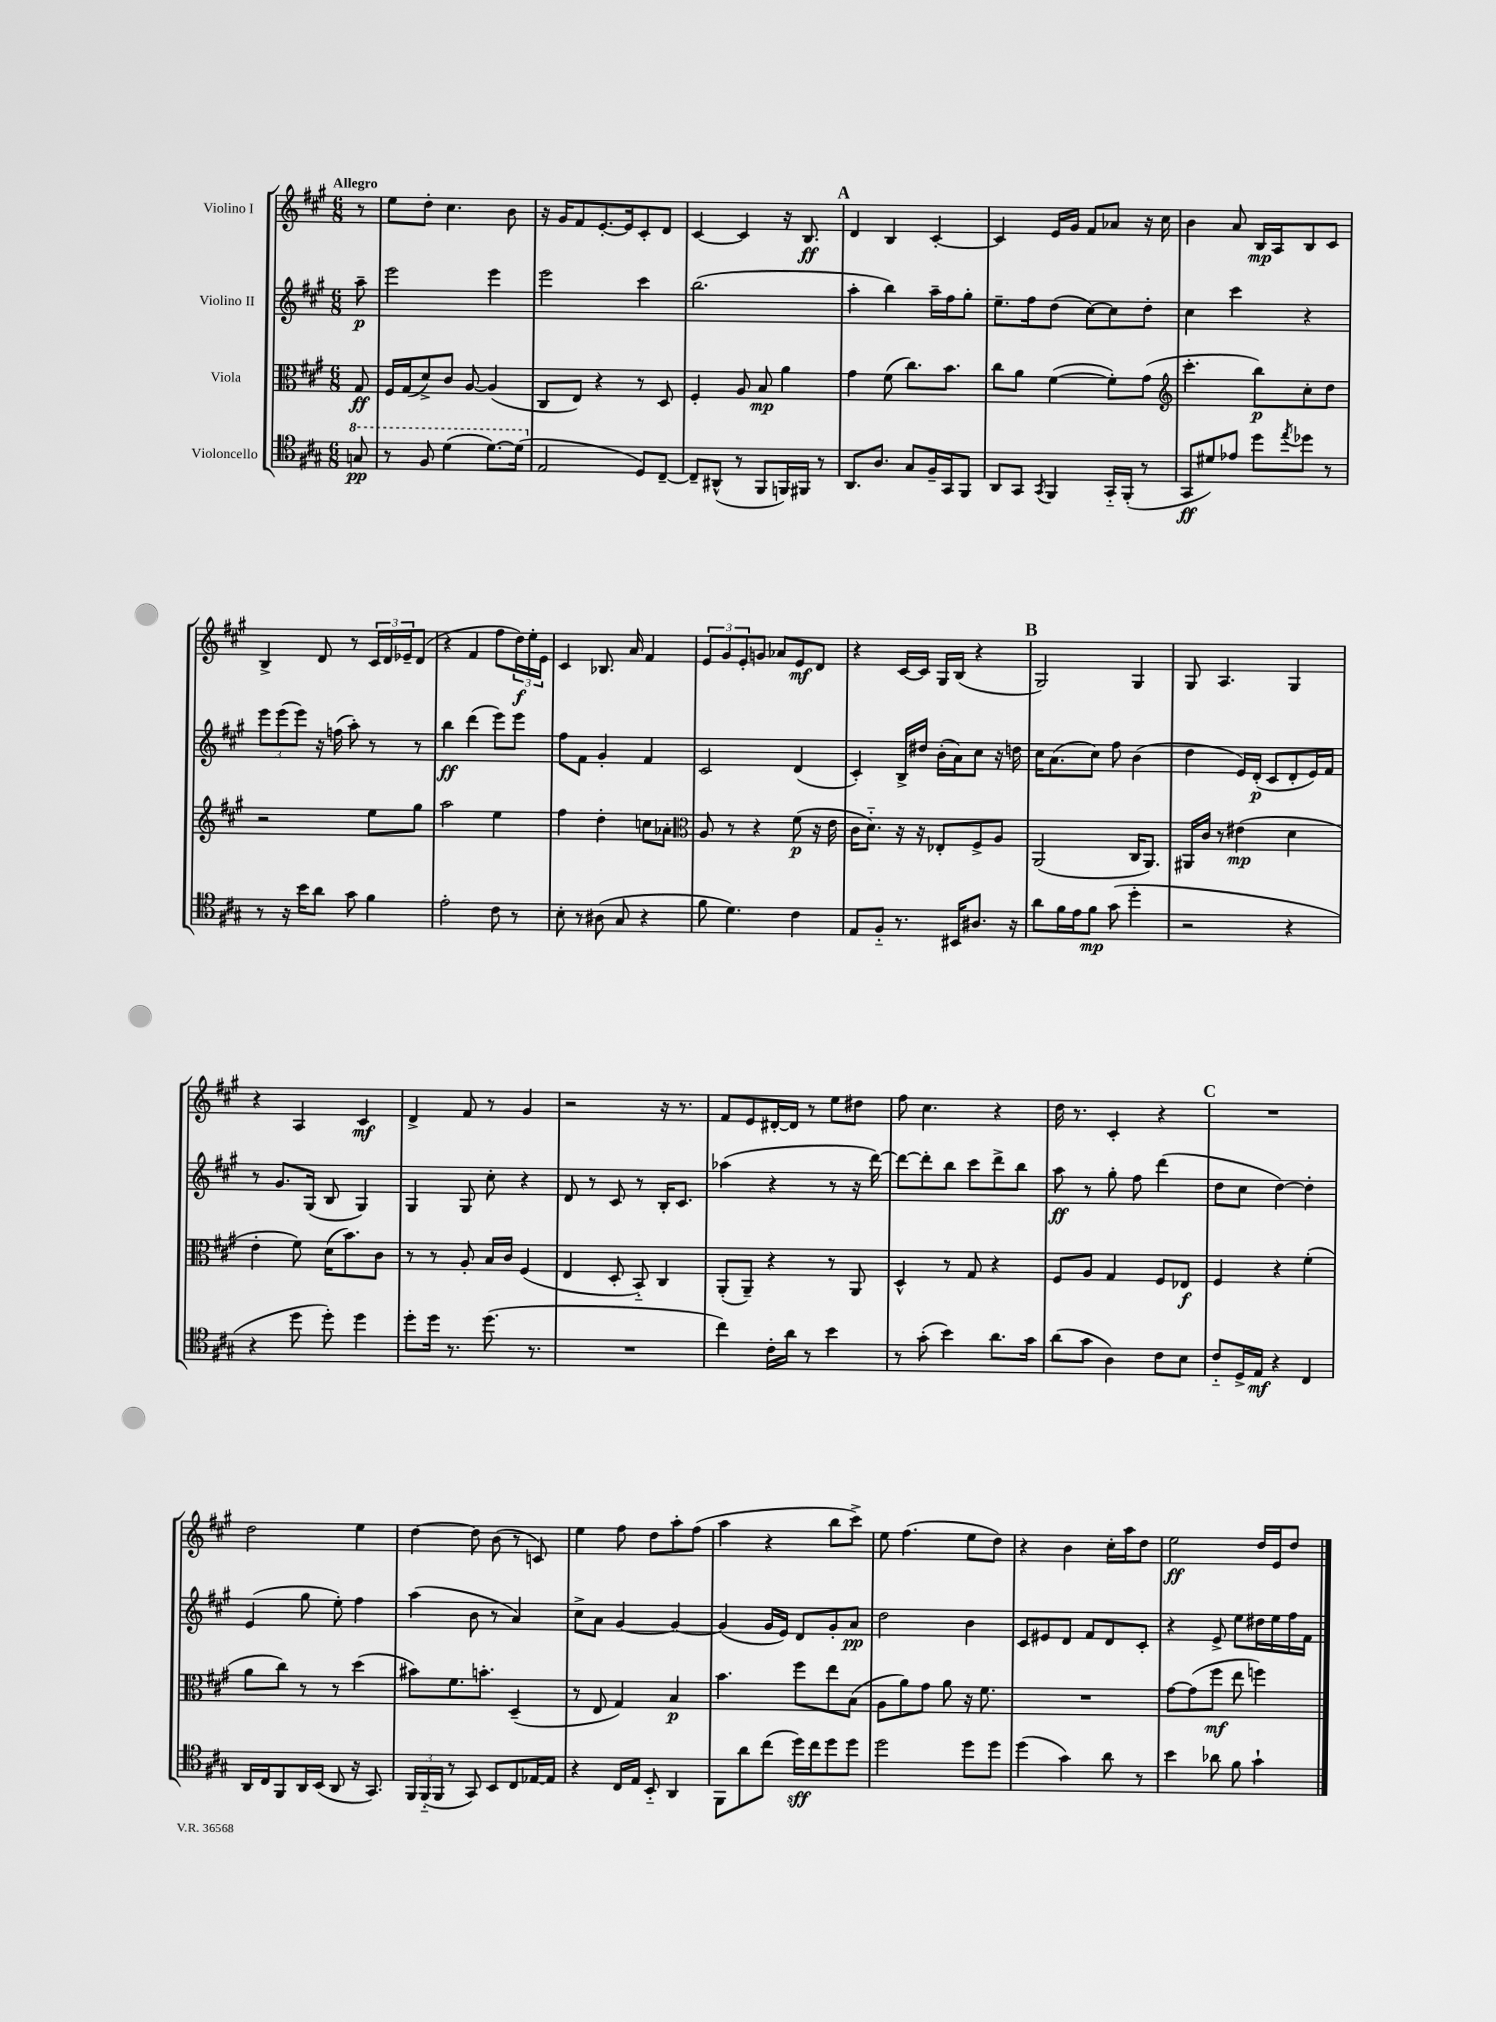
<<
\new StaffGroup <<
\new Staff = "s0" \with { instrumentName = "Violino I" } {
    \clef treble \key a \major \numericTimeSignature \time 6/8 \partial 8 \tempo "Allegro"
    r8 |
    e''8 d''8-. cis''4. b'8 |
    r16 gis'16 fis'8 e'8.~-. e'16 cis'8-. d'8 |
    cis'4~ cis'4 r16 b8.\ff |
    \mark \markup { \bold "A" } d'4 b4 cis'4~-. |
    cis'4 e'16 gis'16 fis'8 aes'8 r16 cis''16 |
    b'4 a'8 b16\mp a16 b8 cis'8 |
    b4-> d'8 r8 \tuplet 3/2 { cis'16 d'16 ees'16-- } d'8( |
    r4 fis'4 fis''8 \tuplet 3/2 { d''16\f) e''16-. e'16 } |
    cis'4 bes8. a'16 fis'4 |
    \tuplet 3/2 { e'8 gis'8 e'8-. } g'8 aes'8 e'8\mf d'8 |
    r4 cis'16~ cis'16 gis16 b16( r4 |
    \mark \markup { \bold "B" } gis2) gis4 |
    gis8 a4. gis4 |
    r4 a4 cis'4\mf |
    d'4-> fis'8 r8 gis'4 |
    r2 r16 r8. |
    fis'8 e'8 dis'16~-. dis'16 r8 e''8 dis''8 |
    fis''8 cis''4. r4 |
    d''16 r8. cis'4-. r4 |
    \mark \markup { \bold "C" } R2. |
    d''2 e''4 |
    d''4~ d''8 b'8( r8 c'8) |
    e''4 fis''8 d''8 a''8-. fis''8( |
    a''4 r4 b''8 cis'''8->) |
    e''8 fis''4.( e''8 d''8) |
    r4 b'4 cis''16-. a''16 d''8 |
    e''2\ff d''16 e'16 d''8 \bar "|." |
}
\new Staff = "s1" \with { instrumentName = "Violino II" } {
    \clef treble \key a \major \numericTimeSignature \time 6/8 \partial 8
    a''8--\p |
    e'''2 e'''4 |
    e'''2 cis'''4 |
    b''2.( |
    \mark \markup { \bold "A" } a''4-. b''4) a''16-- fis''16 gis''8-. |
    e''8.-- fis''16 d''8( cis''8~) cis''8 d''8-. |
    cis''4 cis'''4 r4 |
    \tuplet 3/2 { e'''8 e'''8( e'''8) } r16 f''16( a''8-.) r8 r8 |
    b''4\ff d'''4( e'''8) e'''8 |
    fis''8 fis'8 gis'4-. fis'4 |
    cis'2 d'4( |
    cis'4-.) b16-> dis''16 b'16-.( a'16) cis''8 r16 d''16 |
    \mark \markup { \bold "B" } cis''16 a'8.( cis''8) fis''8 b'4( |
    d''4 e'16) d'16-.\p( cis'8 d'8-. e'16) fis'16 |
    r8 gis'8. gis16( b8 gis4) |
    gis4 gis8 cis''8-. r4 |
    d'8 r8 cis'8 r8 b16-. cis'8. |
    aes''4( r4 r8 r16 d'''16~) |
    d'''8~ d'''8-. b''8 cis'''8 d'''8-> b''8 |
    a''8\ff r8 gis''8-. fis''8 d'''4( |
    \mark \markup { \bold "C" } d''8 cis''8 d''4~) d''4-. |
    e'4( gis''8 e''8-.) fis''4 |
    a''4( b'8 r8 a'4) |
    cis''8-> a'8 gis'4~ gis'4~ |
    gis'4( gis'16 e'16) d'8 gis'8-. a'8\pp |
    d''2 b'4 |
    cis'8 eis'8 d'8 fis'8 d'8 cis'8-. |
    r4 e'8-> e''8 dis''16 e''16 fis''16 fis'16 \bar "|." |
}
\new Staff = "s2" \with { instrumentName = "Viola" } {
    \clef alto \key a \major \numericTimeSignature \time 6/8 \partial 8
    gis8\ff |
    fis16 gis16( d'8->) cis'8 a8~ a4( |
    cis8 e8) r4 r8 d8 |
    fis4-. a8 b8\mp a'4 |
    \mark \markup { \bold "A" } gis'4 fis'8( cis''8.) b'8. |
    cis''8 a'8 fis'4~( fis'8-.) gis'8( |
    \clef treble cis'''4.-. b''8\p) cis''8-. d''8 |
    r2 e''8 gis''8 |
    a''2 e''4 |
    fis''4 d''4-. c''8 aes'8-. |
    \clef alto a8 r8 r4 fis'8\p( r16 e'16 |
    cis'16 d'8.-_) r16 r16 ees8-. fis8-> a8 |
    \mark \markup { \bold "B" } a,2( cis16 a,8.) |
    ais,16 cis'16 r8 eis'4\mp( d'4 |
    e'4-. fis'8) d'16( b'8.) cis'8 |
    r8 r8 a8-. b16 cis'16 fis4( |
    e4 d8-. b,8-_) cis4 |
    a,8-.( a,8--) r4 r8 a,8 |
    d4-^ r8 gis8 r4 |
    fis8 a8 gis4 fis8 ees8\f |
    \mark \markup { \bold "C" } fis4 r4 fis'4-.( |
    a'8 cis''8) r8 r8 d''4( |
    bis'8) fis'8. b'8.-. d4--( |
    r8 e8 gis4) b4\p |
    b'4. fis''8 e''8 b8( |
    a8 a'8) gis'8 a'8 r16 fis'8. |
    R2. |
    gis'8~ gis'8( fis''8\mf e''8 f''4) \bar "|." |
}
\new Staff = "s3" \with { instrumentName = "Violoncello" } {
    \clef tenor \key a \major \numericTimeSignature \time 6/8 \partial 8
    \ottava #1 g'8\pp |
    r8 fis'8 d''4( d''8.~) d''16( \ottava #0 |
    e2 d8) cis8~-- |
    cis8-- ais,8-^( r8 fis,8 f,16) fis,16 r8 |
    \mark \markup { \bold "A" } a,8. a8. gis8 fis16-- gis,16 fis,8 |
    a,8 gis,8 \acciaccatura { gis,8 } fis,4 gis,16-_ fis,16-.( r8 |
    gis,8\ff dis'8) ees'8 d''8 \acciaccatura { e''8 } des''8 r8 |
    r8 r16 b'16 a'8 gis'8 fis'4 |
    e'2-. cis'8 r8 |
    b8-. r8 ais8( gis8 r4 |
    fis'8 d'4.) cis'4 |
    e8 fis8-_ r8. bis,16 ais8. r16 |
    \mark \markup { \bold "B" } a'8 fis'16 e'16 fis'8\mp gis'8( d''4-. |
    r2 r4 |
    r4 d''8 d''8-.) d''4 |
    d''8-. d''16 r8. d''8.( r8. |
    R2. |
    cis''4) cis'16-. a'16 r8 b'4 |
    r8 gis'8-.( b'4) a'8. gis'16 |
    a'8( gis'8 a4) cis'8 b8 |
    \mark \markup { \bold "C" } cis'8-_ d16-> e16\mf r4 cis4 |
    a,16 cis16 fis,8 a,16 b,16( a,8 r16 gis,8.) |
    \tuplet 3/2 { fis,16 fis,16-_( fis,16 } r8 gis,8) b,8 cis8 ees16~ ees16 |
    r4 cis16 e16 b,8-_ a,4 |
    fis,8 a'8 cis''8( d''16\sff) cis''16 d''8 d''8 |
    d''2 d''8 d''8 |
    d''4( gis'4) a'8 r8 |
    b'4 aes'8 fis'8 gis'4-! \bar "|." |
}
>>
>>
\layout { \context { \Score \remove "Bar_number_engraver" } }
